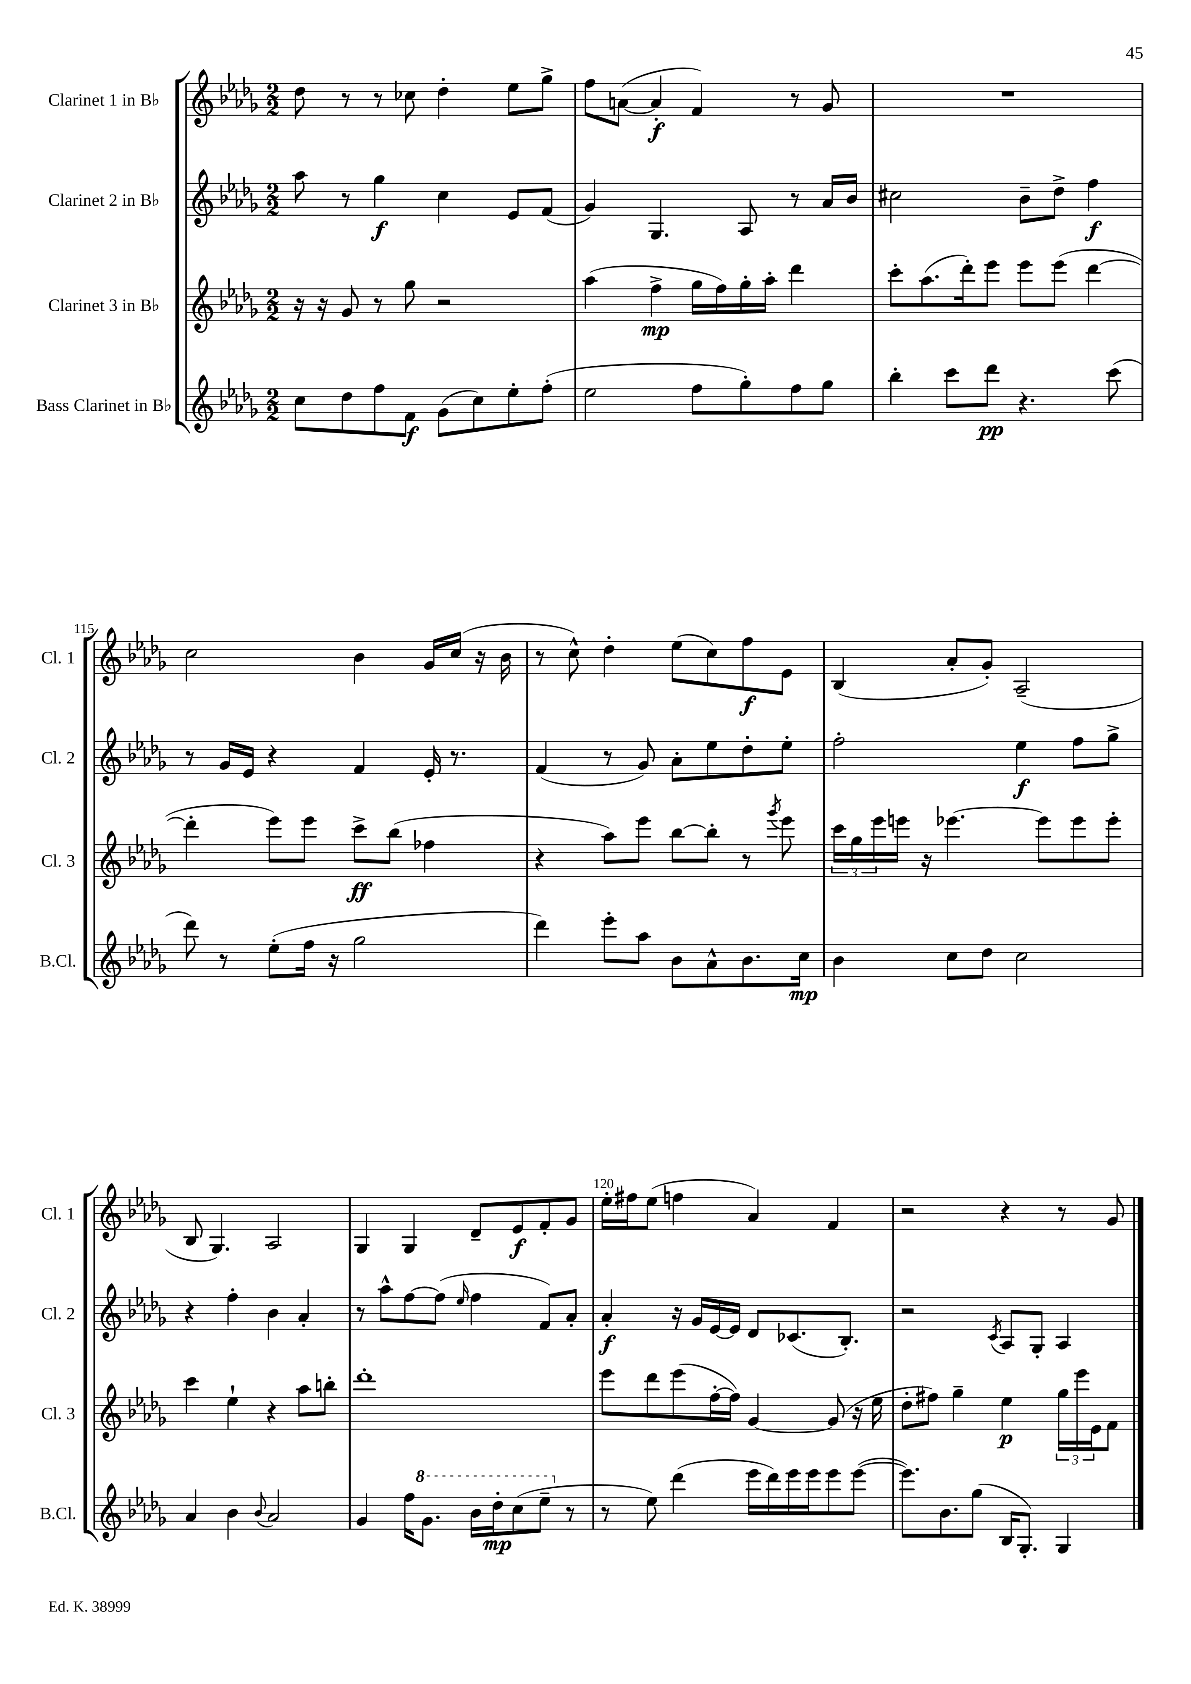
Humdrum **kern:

**kern	**dynam	**kern	**dynam	**kern	**dynam	**kern	**dynam
*part4	*part4	*part3	*part3	*part2	*part2	*part1	*part1
*staff4	*staff4	*staff3	*staff3	*staff2	*staff2	*staff1	*staff1
*I"Bass Clarinet in B♭	*	*I"Clarinet 3 in B♭	*	*I"Clarinet 2 in B♭	*	*I"Clarinet 1 in B♭	*
*I'B.Cl.	*	*I'Cl. 3	*	*I'Cl. 2	*	*I'Cl. 1	*
*clefG2	*	*clefG2	*	*clefG2	*	*clefG2	*
*k[b-e-a-d-g-]	*	*k[b-e-a-d-g-]	*	*k[b-e-a-d-g-]	*	*k[b-e-a-d-g-]	*
*M2/2	*	*M2/2	*	*M2/2	*	*M2/2	*
=112	=112	=112	=112	=112	=112	=112	=112
8cc\L	.	16r	.	8aa-\	.	8dd-\	.
.	.	16r	.	.	.	.	.
8dd-\	.	8g-/	.	8r	.	8r	.
8ff\	.	8r	.	4gg-\	f	8r	.
8f\J	f	8gg-\	.	.	.	8cc-X\	.
(8g-\L	.	2r	.	4cc\	.	4dd-'\	.
8cc\)	.	.	.	.	.	.	.
8ee-'\	.	.	.	8e-/L	.	8ee-\L	.
(8ff'\J	.	.	.	(8f/J	.	8gg-^\J	.
=113	=113	=113	=113	=113	=113	=113	=113
2ee-\	.	(4aa-\	.	4g-/)	.	8ff\L	.
.	.	.	.	.	.	([8an\J	.
.	.	4ff^\	mp	4.G-/	.	4a'/]	f
8ff\L	.	16gg-\LL	.	.	.	4f/)	.
.	.	16ff\)	.	.	.	.	.
8gg-'\)	.	16gg-'\	.	8A-/	.	.	.
.	.	16aa-'\JJ	.	.	.	.	.
8ff\	.	4ddd-\	.	8r	.	8r	.
8gg-\J	.	.	.	16a-/LL	.	8g-/	.
.	.	.	.	16b-/JJ	.	.	.
=114	=114	=114	=114	=114	=114	=114	=114
4bb-'\	.	8ccc'\L	.	2cc#X\	.	1r	.
.	.	(8.aa-\	.	.	.	.	.
8ccc\L	.	.	.	.	.	.	.
.	.	16ddd-'\k)	.	.	.	.	.
8ddd-\J	pp	8eee-\J	.	.	.	.	.
4.r	.	8eee-\L	.	8b-~\L	.	.	.
.	.	(8eee-\J	.	8dd-^\J	.	.	.
.	.	[4ddd-\	.	4ff\	f	.	.
(8ccc\	.	.	.	.	.	.	.
!!LO:LB:g=z
=115	=115	=115	=115	=115	=115	=115	=115
8ddd-\)	.	4ddd-'\]	.	8r	.	2cc\	.
8r	.	.	.	16g-/LL	.	.	.
.	.	.	.	16e-/JJ	.	.	.
(8ee-'\L	.	8eee-\L)	.	4r	.	.	.
16ff\Jk	.	8eee-\J	.	.	.	.	.
16r	.	.	.	.	.	.	.
2gg-\	.	8ccc^\L	ff	4f/	.	4b-\	.
.	.	(8bb-\J	.	.	.	.	.
.	.	4ff-X\	.	16e-'/	.	16g-/LL	.
.	.	.	.	8.r	.	(16cc/JJ	.
.	.	.	.	.	.	16r	.
.	.	.	.	.	.	16b-\	.
=116	=116	=116	=116	=116	=116	=116	=116
4ddd-\)	.	4r	.	(4f/	.	8r	.
.	.	.	.	.	.	8cc^^\)	.
8eee-'\L	.	8aa-\L)	.	8r	.	4dd-'\	.
8aa-\J	.	8eee-\J	.	8g-/)	.	.	.
8b-\L	.	[8bb-\L	.	8a-'\L	.	(8ee-\L	.
8a-^^\	.	8bb-'\J]	.	8ee-\	.	8cc\)	.
8.b-\	.	8r	.	8dd-'\	.	8ff\	f
.	.	8qggg-/	.	.	.	.	.
.	.	8eee-\	.	8ee-'\J	.	8e-\J	.
16cc\Jk	mp	.	.	.	.	.	.
=117	=117	=117	=117	=117	=117	=117	=117
4b-\	.	24ccc\LL	.	2ff'\	.	(4B-/	.
.	.	24gg-\	.	.	.	.	.
.	.	24eee-\	.	.	.	.	.
.	.	16eeen\JJ	.	.	.	.	.
.	.	16r	.	.	.	.	.
8cc\L	.	[4.eee-X\	.	.	.	8a-'/L	.
8dd-\J	.	.	.	.	.	8g-'/J)	.
2cc\	.	.	.	4ee-\	f	(2A-~/	.
.	.	8eee-\L]	.	.	.	.	.
.	.	8eee-\	.	8ff\L	.	.	.
.	.	8eee-'\J	.	8gg-^\J	.	.	.
!!LO:LB:g=z
=118	=118	=118	=118	=118	=118	=118	=118
4a-/	.	4ccc\	.	4r	.	8B-/	.
.	.	.	.	.	.	4.G-/)	.
4b-\	.	4ee-`\	.	4ff'\	.	.	.
8qqb-/	.	.	.	.	.	.	.
2a-/	.	4r	.	4b-\	.	2A-/	.
.	.	8aa-\L	.	4a-'/	.	.	.
.	.	8bbn'\J	.	.	.	.	.
=119	=119	=119	=119	=119	=119	=119	=119
4g-/	.	1ddd-'	.	8r	.	4G-/	.
.	.	.	.	8aa-^^\L	.	.	.
16ff\KL	.	.	.	[8ff\	.	4G-/	.
*8va	*	*	*	*	*	*	*
8.gg-\J	.	.	.	.	.	.	.
.	.	.	.	(8ff\J]	.	.	.
.	.	.	.	16qqee-/	.	.	.
16bb-\LL	.	.	.	4ff\	.	8d-~/L	.
16ddd-'\J	mp	.	.	.	.	.	.
(8ccc\	.	.	.	.	.	8e-/	f
8eee-~\J	.	.	.	8f/L)	.	8f'/	.
*X8va	*	*	*	*	*	*	*
8r	.	.	.	8a-'/J	.	8g-/J	.
=120	=120	=120	=120	=120	=120	=120	=120
8r	.	8eee-\L	.	4a-'/	f	16ee-'\LL	.
.	.	.	.	.	.	16ff#X\J	.
8ee-\)	.	8ddd-\	.	.	.	(8ee-\J	.
(4ddd-\	.	(8eee-\	.	16r	.	4ffn\	.
.	.	.	.	16g-/LL	.	.	.
.	.	[16ff'\L	.	[16e-/	.	.	.
.	.	16ff\JJ])	.	16e-/JJ]	.	.	.
16eee-\LL	.	[4g-/	.	8d-/L	.	4a-/)	.
16ddd-\)	.	.	.	.	.	.	.
16eee-\	.	.	.	(8.c-X/	.	.	.
16eee-\J	.	.	.	.	.	.	.
8eee-\	.	(8g-/]	.	.	.	4f/	.
.	.	.	.	8.B-'/J)	.	.	.
([8eee-\J	.	16r	.	.	.	.	.
.	.	16ee-\	.	.	.	.	.
=121	=121	=121	=121	=121	=121	=121	=121
8.eee-\L])	.	8dd-'\L	.	2r	.	2r	.
.	.	8ff#X\J)	.	.	.	.	.
8.b-\	.	.	.	.	.	.	.
.	.	4gg-~\	.	.	.	.	.
(8gg-\J	.	.	.	.	.	.	.
.	.	.	.	8qc/	.	.	.
16B-/KL	.	4ee-\	p	8A-/L	.	4r	.
8.G-'/J)	.	.	.	.	.	.	.
.	.	.	.	8G-'/J	.	.	.
4G-/	.	24gg-\LL	.	4A-/	.	8r	.
.	.	24eee-\	.	.	.	.	.
.	.	24e-\J	.	.	.	.	.
.	.	8f\J	.	.	.	8g-/	.
==	==	==	==	==	==	==	==
*-	*-	*-	*-	*-	*-	*-	*-
